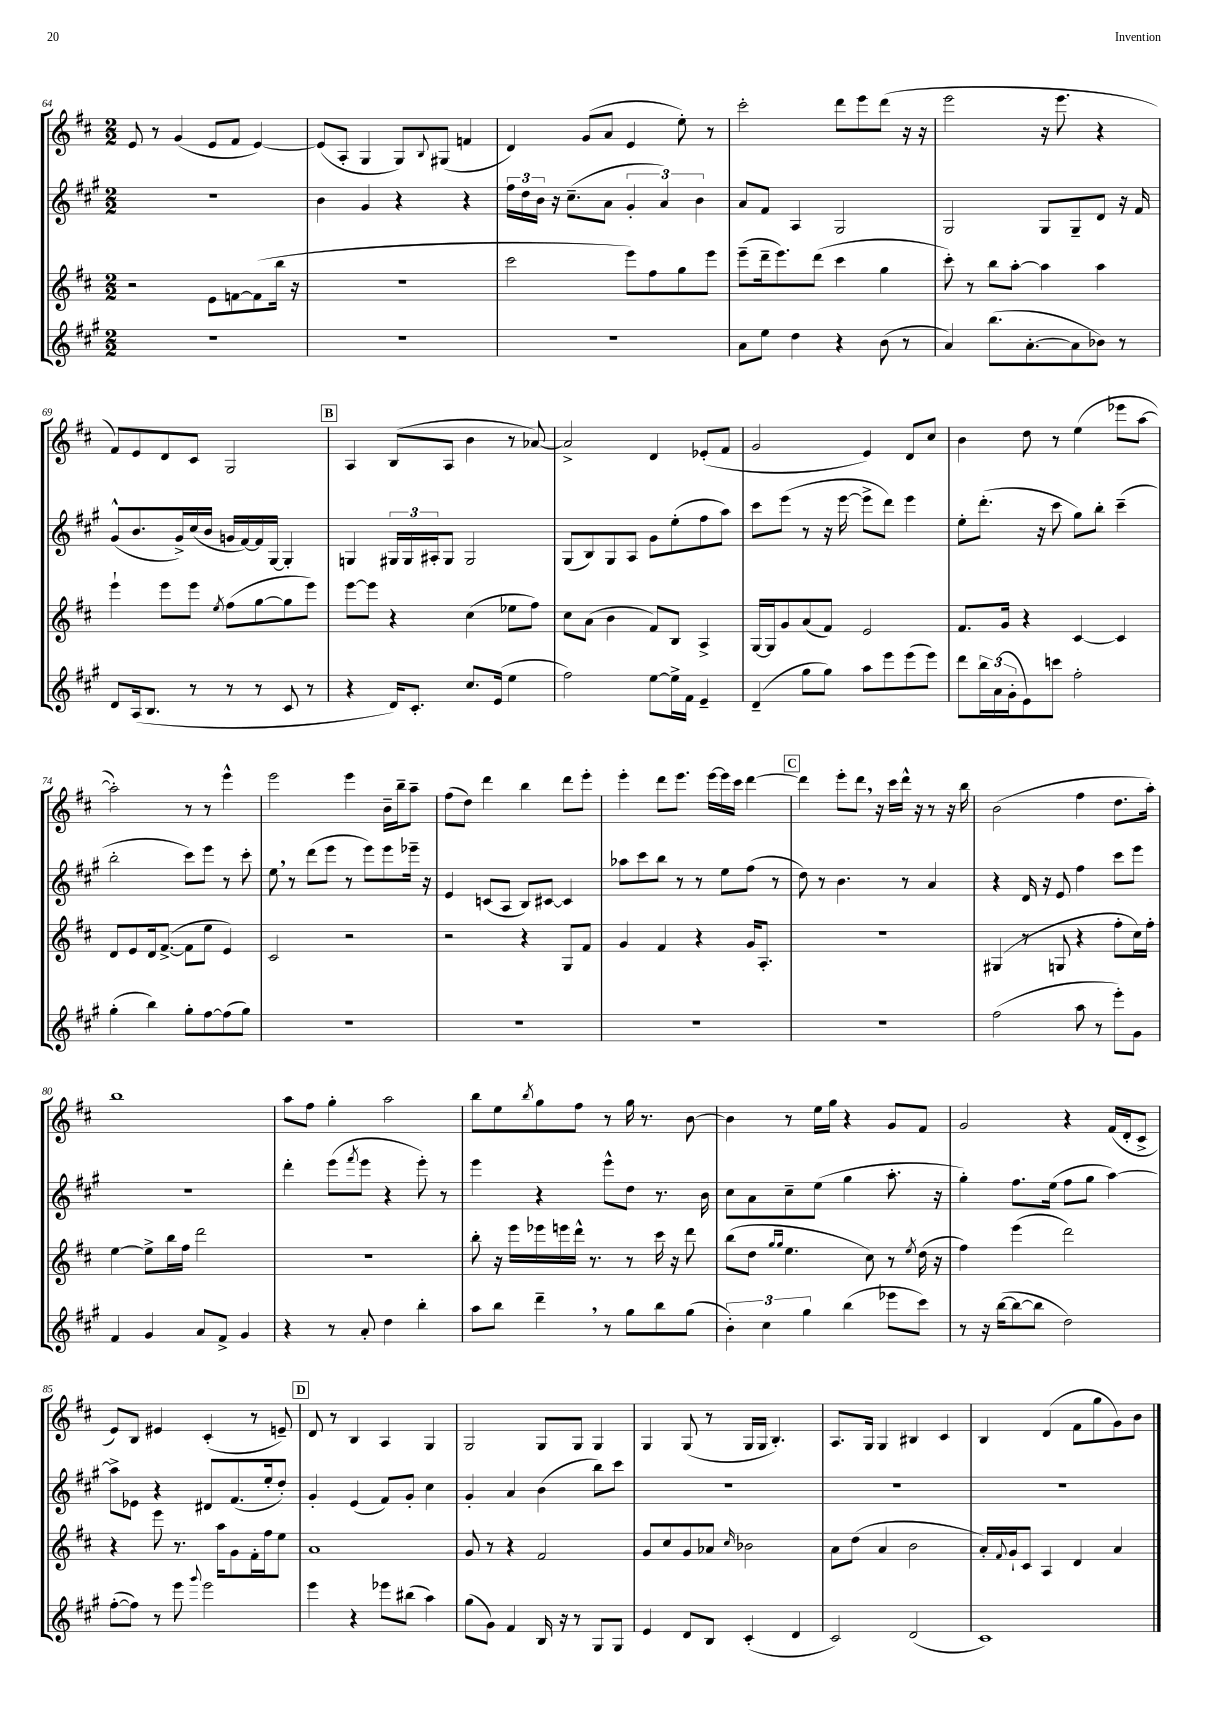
<<
\new StaffGroup <<
\new Staff = "s0" {
    \clef treble \key d \major \numericTimeSignature \time 2/2
    e'8 r8 g'4( e'8 fis'8 e'4~) |
    e'8( a8-. g4 g8) \appoggiatura { b8 } gis8( f'4 |
    d'4) g'8( a'8 e'4 e''8-.) r8 |
    cis'''2-. d'''8 e'''8 d'''8( r16 r16 |
    e'''2 r16 e'''8. r4 |
    fis'8) e'8 d'8 cis'8 g2 |
    \mark \markup { \box "B" } a4 b8( a8 b'4 r8 aes'8~) |
    aes'2-> d'4 ees'8-.( fis'8 |
    g'2 e'4) d'8 cis''8 |
    b'4 d''8 r8 e''4( ees'''8 a''8~ |
    a''2-.) r8 r8 e'''4-^ |
    e'''2 e'''4 b'16-- b''16-- a''8-- |
    fis''8( d''8) d'''4 b''4 d'''8 e'''8-. |
    e'''4-. d'''8 e'''8. e'''16~ e'''16 cis'''16 d'''4~ |
    \mark \markup { \box "C" } d'''4 e'''8-. d'''8 \breathe r16 cis'''16 d'''16-^ r16 r8 r16 b''16 |
    b'2( fis''4 d''8. a''16-.) |
    b''1 |
    a''8 fis''8 g''4-. a''2 |
    b''8 e''8 \acciaccatura { b''8 } g''8 fis''8 r8 g''16 r8. b'8~ |
    b'4 r8 e''16 g''16 r4 g'8 fis'8 |
    g'2 r4 fis'16( d'16-. cis'8-> |
    e'8) b8 eis'4 cis'4-.( r8 e'8--) |
    \mark \markup { \box "D" } d'8 r8 b4 a4 g4 |
    g2 g8 g8 g4 |
    g4 g8( r8 g16 g16 b4.-.) |
    a8. g16 g4 bis4 cis'4 |
    b4 d'4( fis'8 g''8 g'8) b'8 \bar "|." |
}
\new Staff = "s1" {
    \clef treble \key a \major \numericTimeSignature \time 2/2
    R1 |
    b'4 gis'4 r4 r4 |
    \tuplet 3/2 { fis''16 d''16 b'16 } r16 cis''8.--( a'8 \tuplet 3/2 { gis'4-. a'4) b'4 } |
    a'8 fis'8 a4 gis2 |
    gis2 gis8 gis8-- d'8 r16 fis'16 |
    gis'8-^( b'8. gis'16->) cis''16( b'16 g'16 fis'16~) fis'16 gis16~ gis4-. |
    \mark \markup { \box "B" } g4 \tuplet 3/2 { gis16 gis16 ais16-. } gis8 gis2 |
    gis8( b8) gis8 a8 gis'8 e''8-.( fis''8 a''8) |
    cis'''8 e'''8( r8 r16 e'''16~ e'''8-> d'''8) e'''4 |
    e''8-. d'''8.-.( r16 cis'''8 gis''8) b''8-. cis'''4--( |
    b''2-. cis'''8) e'''8 r8 cis'''8-. |
    e''8 \breathe r8 d'''8( e'''8 r8 e'''8) e'''8 ees'''16-- r16 |
    e'4 c'8( a8 b8) cis'8~ cis'4 |
    aes''8 cis'''8 b''8 r8 r8 e''8 fis''8( r8 |
    \mark \markup { \box "C" } d''8) r8 b'4. r8 a'4 |
    r4 d'16 r16 e'8 fis''4 cis'''8 e'''8 |
    r1 |
    d'''4-. e'''8( \acciaccatura { fis'''8 } e'''8 r4 e'''8-.) r8 |
    e'''4 r4 e'''8-^ d''8 r8. b'16 |
    cis''8 a'8 cis''8-- e''8( gis''4 a''8.-. r16 |
    gis''4-.) fis''8. e''16( fis''8 gis''8 a''4~) |
    a''8-> ees'8 r4 dis'8 fis'8.( e''16-. d''8-.) |
    \mark \markup { \box "D" } gis'4-. e'4( fis'8) gis'8-. cis''4 |
    gis'4-. a'4 b'4( b''8) cis'''8 |
    R1 |
    R1 |
    R1 \bar "|." |
}
\new Staff = "s2" {
    \clef treble \key d \major \numericTimeSignature \time 2/2
    r2 e'8 f'8~ f'8( b''16 r16 |
    R1 |
    cis'''2 e'''8) fis''8 g''8 e'''8 |
    e'''8--( d'''16-- e'''8.) d'''8( cis'''4 g''4 |
    cis'''8-.) r8 b''8 a''8~-. a''4 a''4 |
    e'''4-! e'''8 e'''8 \acciaccatura { e''8 } fis''8( g''8~ g''8 e'''8) |
    \mark \markup { \box "B" } e'''8~ e'''8 r4 cis''4( ees''8 fis''8) |
    cis''8 a'8( b'4 fis'8) b8 a4-> |
    g16~ g16 g'8 a'8( fis'8) e'2 |
    fis'8. g'16 r4 cis'4~ cis'4 |
    d'8 e'8 d'16 fis'8.~->( fis'8 e''8 e'4) |
    cis'2 r2 |
    r2 r4 g8 fis'8 |
    g'4 fis'4 r4 g'16 a8.-. |
    \mark \markup { \box "C" } R1 |
    gis4( r8 g8 r4 fis''8-. cis''16) fis''16-. |
    e''4~ e''8-> b''16 fis''16 d'''2 |
    r1 |
    b''8-. r16 e'''16 ees'''16 e'''16 d'''16-^ r8. r8 cis'''16 r16 d'''8 |
    b''8( d''8 \grace { g''16 g''16 } e''4. cis''8) r8 \acciaccatura { e''8 } d''16( r16 |
    fis''4) e'''4( d'''2) |
    r4 e'''8 r8. a''16 g'8 fis'16-. fis''16 e''8 |
    \mark \markup { \box "D" } a'1 |
    g'8 r8 r4 fis'2 |
    g'8 cis''8 g'8 aes'8 \grace { cis''16 } bes'2 |
    a'8 d''8( a'4 b'2 |
    a'16-.) \appoggiatura { fis'8 } g'16-! cis'8 a4 d'4 a'4 \bar "|." |
}
\new Staff = "s3" {
    \clef treble \key a \major \numericTimeSignature \time 2/2
    R1 |
    R1 |
    R1 |
    a'8 e''8 d''4 r4 b'8( r8 |
    a'4) b''8.( a'8.~-. a'8 bes'8) r8 |
    d'8 a16( b8. r8 r8 r8 cis'8 r8 |
    \mark \markup { \box "B" } r4 d'16) cis'8.-. cis''8. e'16( e''4 |
    fis''2) e''8~ e''16-> fis'16 e'4-- |
    d'4--( gis''8 gis''8) a''8 e'''8 e'''8( e'''8) |
    d'''8 \tuplet 3/2 { b''16 a'16( gis'16-. } e'8) c'''8 fis''2-. |
    gis''4-.( b''4) gis''8-. fis''8~ fis''8( gis''8) |
    R1 |
    R1 |
    R1 |
    \mark \markup { \box "C" } R1 |
    fis''2( a''8 r8 e'''8-.) gis'8 |
    fis'4 gis'4 a'8 fis'8-> gis'4 |
    r4 r8 a'8-. d''4 b''4-. |
    a''8 b''8 d'''4-- \breathe r8 gis''8 b''8 gis''8( |
    \tuplet 3/2 { b'4-.) cis''4 gis''4 } b''4( ees'''8 cis'''8) |
    r8 r16 b''16~( b''8~ b''8 d''2) |
    fis''8~-.( fis''8) r8 e'''8 \appoggiatura { gis'''8 } e'''2 |
    \mark \markup { \box "D" } e'''4 r4 ees'''8 bis''8( a''4) |
    gis''8( gis'8) fis'4 b16 r16 r8 gis8 gis8 |
    e'4 d'8 b8 cis'4-.( d'4 |
    cis'2) d'2( |
    cis'1) \bar "|." |
}
>>
>>
\layout { \context { \Score currentBarNumber = #64 } }
